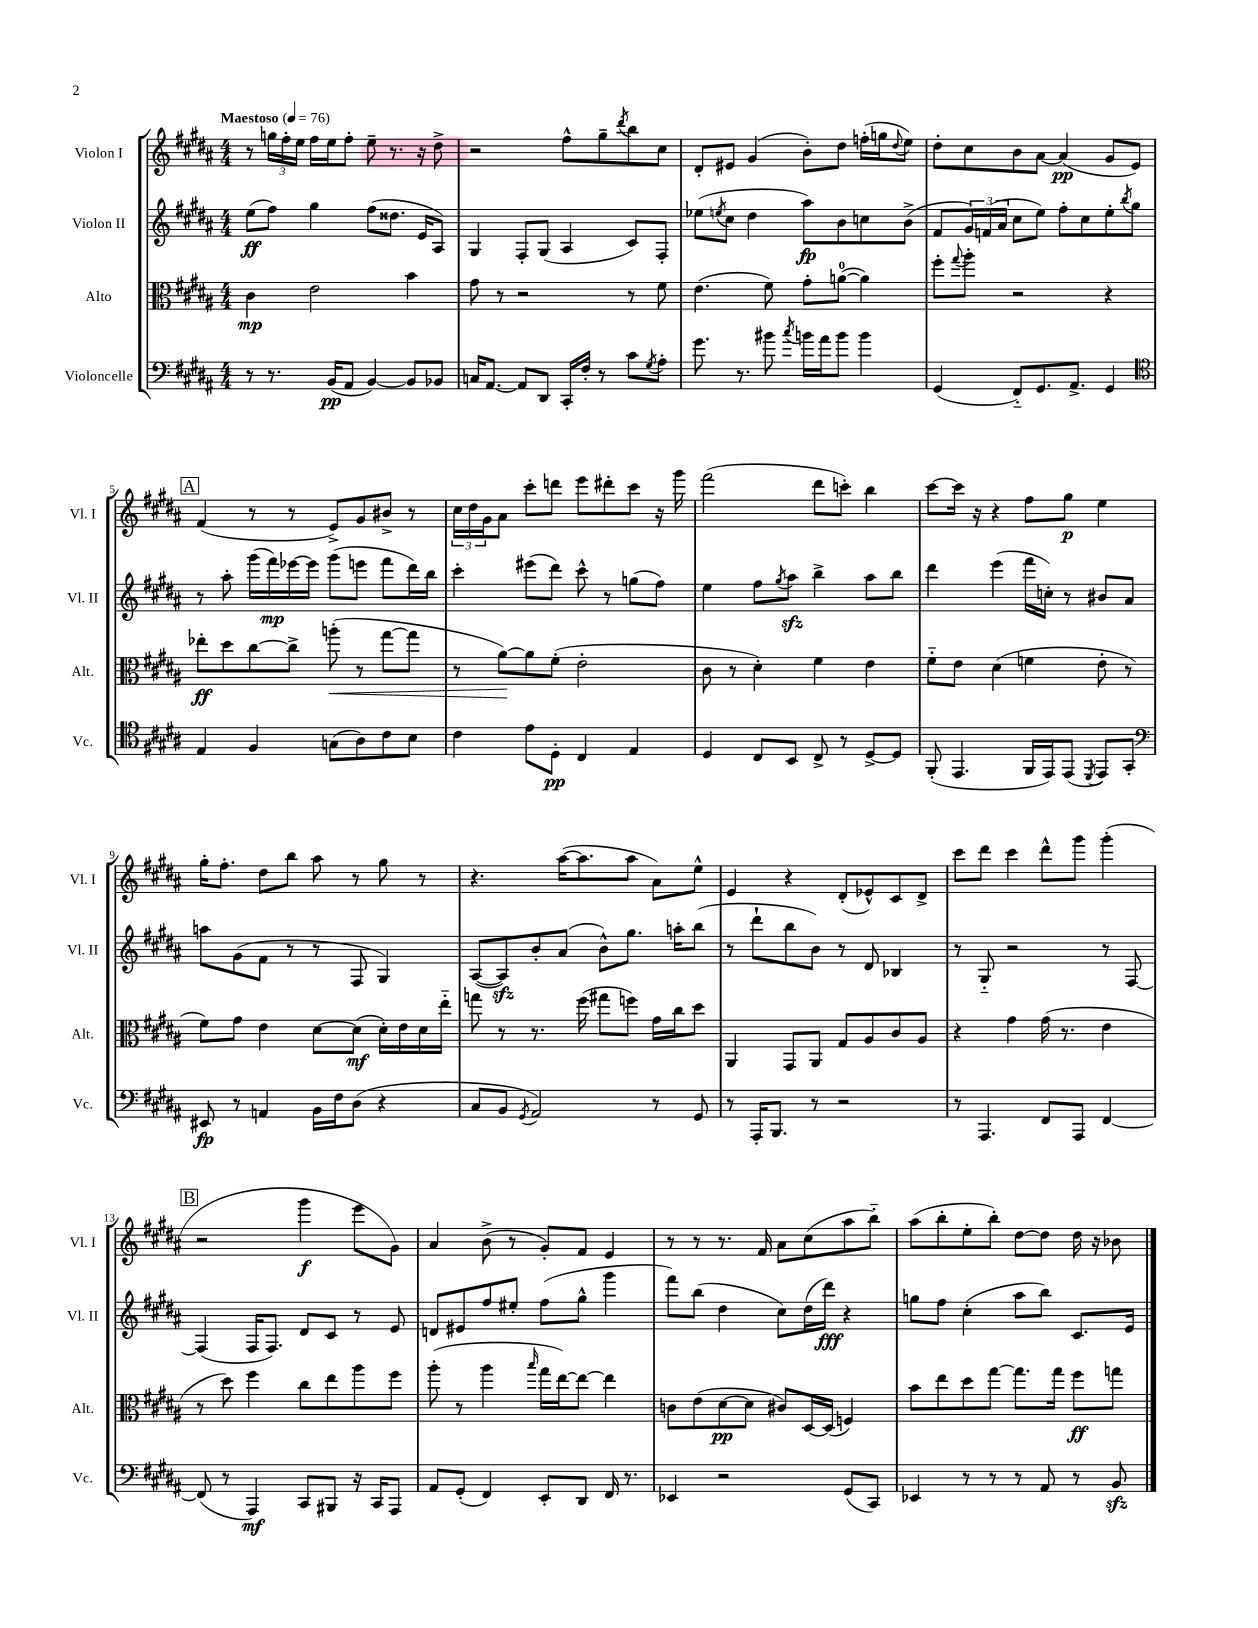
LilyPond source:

<<
\new StaffGroup <<
\new Staff = "s0" \with { instrumentName = "Violon I" shortInstrumentName = "Vl. I" } {
    \clef treble \key b \major \numericTimeSignature \time 4/4 \tempo "Maestoso" 4 = 76
    r8 \tuplet 3/2 { g''16 fis''16-. e''16 } fis''16 e''16 fis''8-. e''8-- r8. r16 dis''8-> |
    r2 fis''8-^ gis''8-- \acciaccatura { dis'''8 } b''8 cis''8 |
    dis'8-. eis'8 gis'4( b'8-.) dis''8 f''16-.( g''16 \appoggiatura { dis''8 } e''8) |
    dis''8-. cis''8 b'8 ais'8~ ais'4\pp( gis'8 e'8) |
    \mark \markup { \box "A" } fis'4( r8 r8 e'8->) gis'8 bis'8-> r8 |
    \tuplet 3/2 { cis''16 dis''16 gis'16 } ais'8 cis'''8-. d'''8 e'''8 dis'''8-. cis'''8 r16 gis'''16 |
    fis'''2( dis'''8 c'''8-.) b''4 |
    cis'''8~ cis'''16 r16 r4 fis''8 gis''8\p e''4 |
    gis''16-. fis''8.-. dis''8 b''8 ais''8 r8 gis''8 r8 |
    r4. ais''16~( ais''8. ais''8 ais'8) e''8-^ |
    e'4 r4 dis'8-.( ees'8-^) cis'8 dis'8-> |
    cis'''8 dis'''8 cis'''4 dis'''8-^ gis'''8 gis'''4-.( |
    \mark \markup { \box "B" } r2 gis'''4\f e'''8 gis'8) |
    ais'4 b'8->( r8 gis'8-.) fis'8 e'4 |
    r8 r8 r8. fis'16 ais'8 cis''8( ais''8 b''8-_) |
    ais''8( b''8-. e''8-. b''8-.) dis''8~ dis''8 dis''16 r16 bes'8 \bar "|." |
}
\new Staff = "s1" \with { instrumentName = "Violon II" shortInstrumentName = "Vl. II" } {
    \clef treble \key b \major \numericTimeSignature \time 4/4
    e''8\ff( fis''8) gis''4 fis''8( disis''8. e'16 ais8) |
    gis4 fis8-. gis8( ais4 cis'8) fis8-. |
    ees''8( \acciaccatura { e''8 } cis''8 dis''4 ais''8\fp) b'8 c''8 b'8->( |
    fis'8 \tuplet 3/2 { gis'16) f'16( ais'16 } cis''8 e''8) fis''8-. cis''8 e''8-. \acciaccatura { b''8 } gis''8 |
    \mark \markup { \box "A" } r8 ais''8-. gis'''16( fis'''16\mp) ees'''16~ ees'''16 gis'''8( e'''8 fis'''8 dis'''16) b''16 |
    cis'''4-. eis'''8( dis'''8) cis'''8-^ r8 g''8( fis''8) |
    e''4 fis''8 \acciaccatura { gis''8 } ais''8\sfz b''4-> ais''8 b''8 |
    dis'''4 e'''4( fis'''16 c''16-.) r8 bis'8 ais'8 |
    a''8 gis'8( fis'8 r8 r8 fis8 gis4) |
    ais8~( ais8\sfz) b'8-. ais'8( b'8-^) gis''8. a''16-. b''8( |
    r8 dis'''8-! b''8 b'8) r8 dis'8 bes4 |
    r8 gis8-_ r2 r8 fis8~ |
    \mark \markup { \box "B" } fis4( fis16 fis8.) dis'8 cis'8 r8 e'8 |
    d'8 eis'8 fis''8 eis''8-. fis''8( gis''8-^ gis'''4 |
    fis'''8) b''8( dis''4 cis''8) dis''16( dis'''16\fff) r4 |
    g''8 fis''8 cis''4-.( ais''8 b''8) cis'8. e'16 \bar "|." |
}
\new Staff = "s2" \with { instrumentName = "Alto" shortInstrumentName = "Alt." } {
    \clef alto \key b \major \numericTimeSignature \time 4/4
    cis'4\mp e'2 b'4 |
    gis'8 r8 r2 r8 fis'8 |
    e'4.( fis'8) gis'8-. a'8-0~( a'4) |
    fis''8-. \appoggiatura { gis''8 } ais''8-. r2 r4 |
    \mark \markup { \box "A" } ees''8-.\ff dis''8 cis''8~ cis''8-> a''8-.\<( r8 gis''8~ gis''8 |
    r8 ais'8~\!) ais'8 fis'8-.( e'2-. |
    cis'8 r8 dis'4-.) fis'4 e'4 |
    fis'8-_ e'8 dis'4( f'4 e'8-. r8 |
    fis'8) gis'8 e'4 dis'8~ dis'8\mf( dis'16-.) e'16 dis'16 e''16-_ |
    g''8 r8 r8. fis''16( gis''8 f''8) gis'16 cis''16 dis''8 |
    ais,4 gis,8 ais,8 gis8 ais8 cis'8 ais8 |
    r4 gis'4 gis'16( r8. e'4 |
    \mark \markup { \box "B" } r8 dis''8) fis''4 cis''8 e''8 ais''8 fis''8 |
    ais''8-.( r8 ais''4 \grace { b''16 } gis''16 e''16~) e''8~ e''4 |
    c'8 e'8( dis'8~\pp dis'8 cis'8) dis16~ dis16( f4) |
    b'8 e''8 dis''8 gis''8~ gis''8. gis''16 fis''8\ff g''8 \bar "|." |
}
\new Staff = "s3" \with { instrumentName = "Violoncelle" shortInstrumentName = "Vc." } {
    \clef bass \key b \major \numericTimeSignature \time 4/4
    r8 r8. b,16\pp( ais,8 b,4~) b,8 bes,8 |
    c16 ais,8.~ ais,8 dis,8 cis,16-. fis16-. r8 cis'8 \acciaccatura { gis8 } ais8-. |
    gis'8. r8. bis'8 \acciaccatura { cis''8 } b'16 ais'16 b'8 b'4 |
    gis,4( fis,8-_) gis,8. ais,8.-> gis,4 |
    \mark \markup { \box "A" } \clef tenor e4 fis4 g8( ais8) cis'8 b8 |
    cis'4 e'8 dis8-.\pp cis4 e4 |
    dis4 cis8 b,8 cis8-> r8 dis8~-> dis8 |
    fis,8-.( e,4. fis,16 e,16) e,8( \acciaccatura { dis,8 } e,8) gis,8-. |
    \clef bass eis,8\fp r8 a,4 b,16 fis16 dis8( r4 |
    cis8 b,8 \acciaccatura { gis,8 } ais,2) r8 gis,8 |
    r8 ais,,16-. b,,8. r8 r2 |
    r8 ais,,4. fis,8 ais,,8 fis,4~ |
    \mark \markup { \box "B" } fis,8( r8 ais,,4\mf) cis,8 bis,,8 r16 cis,16 ais,,8 |
    ais,8 gis,8-.( fis,4) e,8-. dis,8 fis,16 r8. |
    ees,4 r2 gis,8( cis,8) |
    ees,4 r8 r8 r8 ais,8 r8 b,8\sfz \bar "|." |
}
>>
>>
